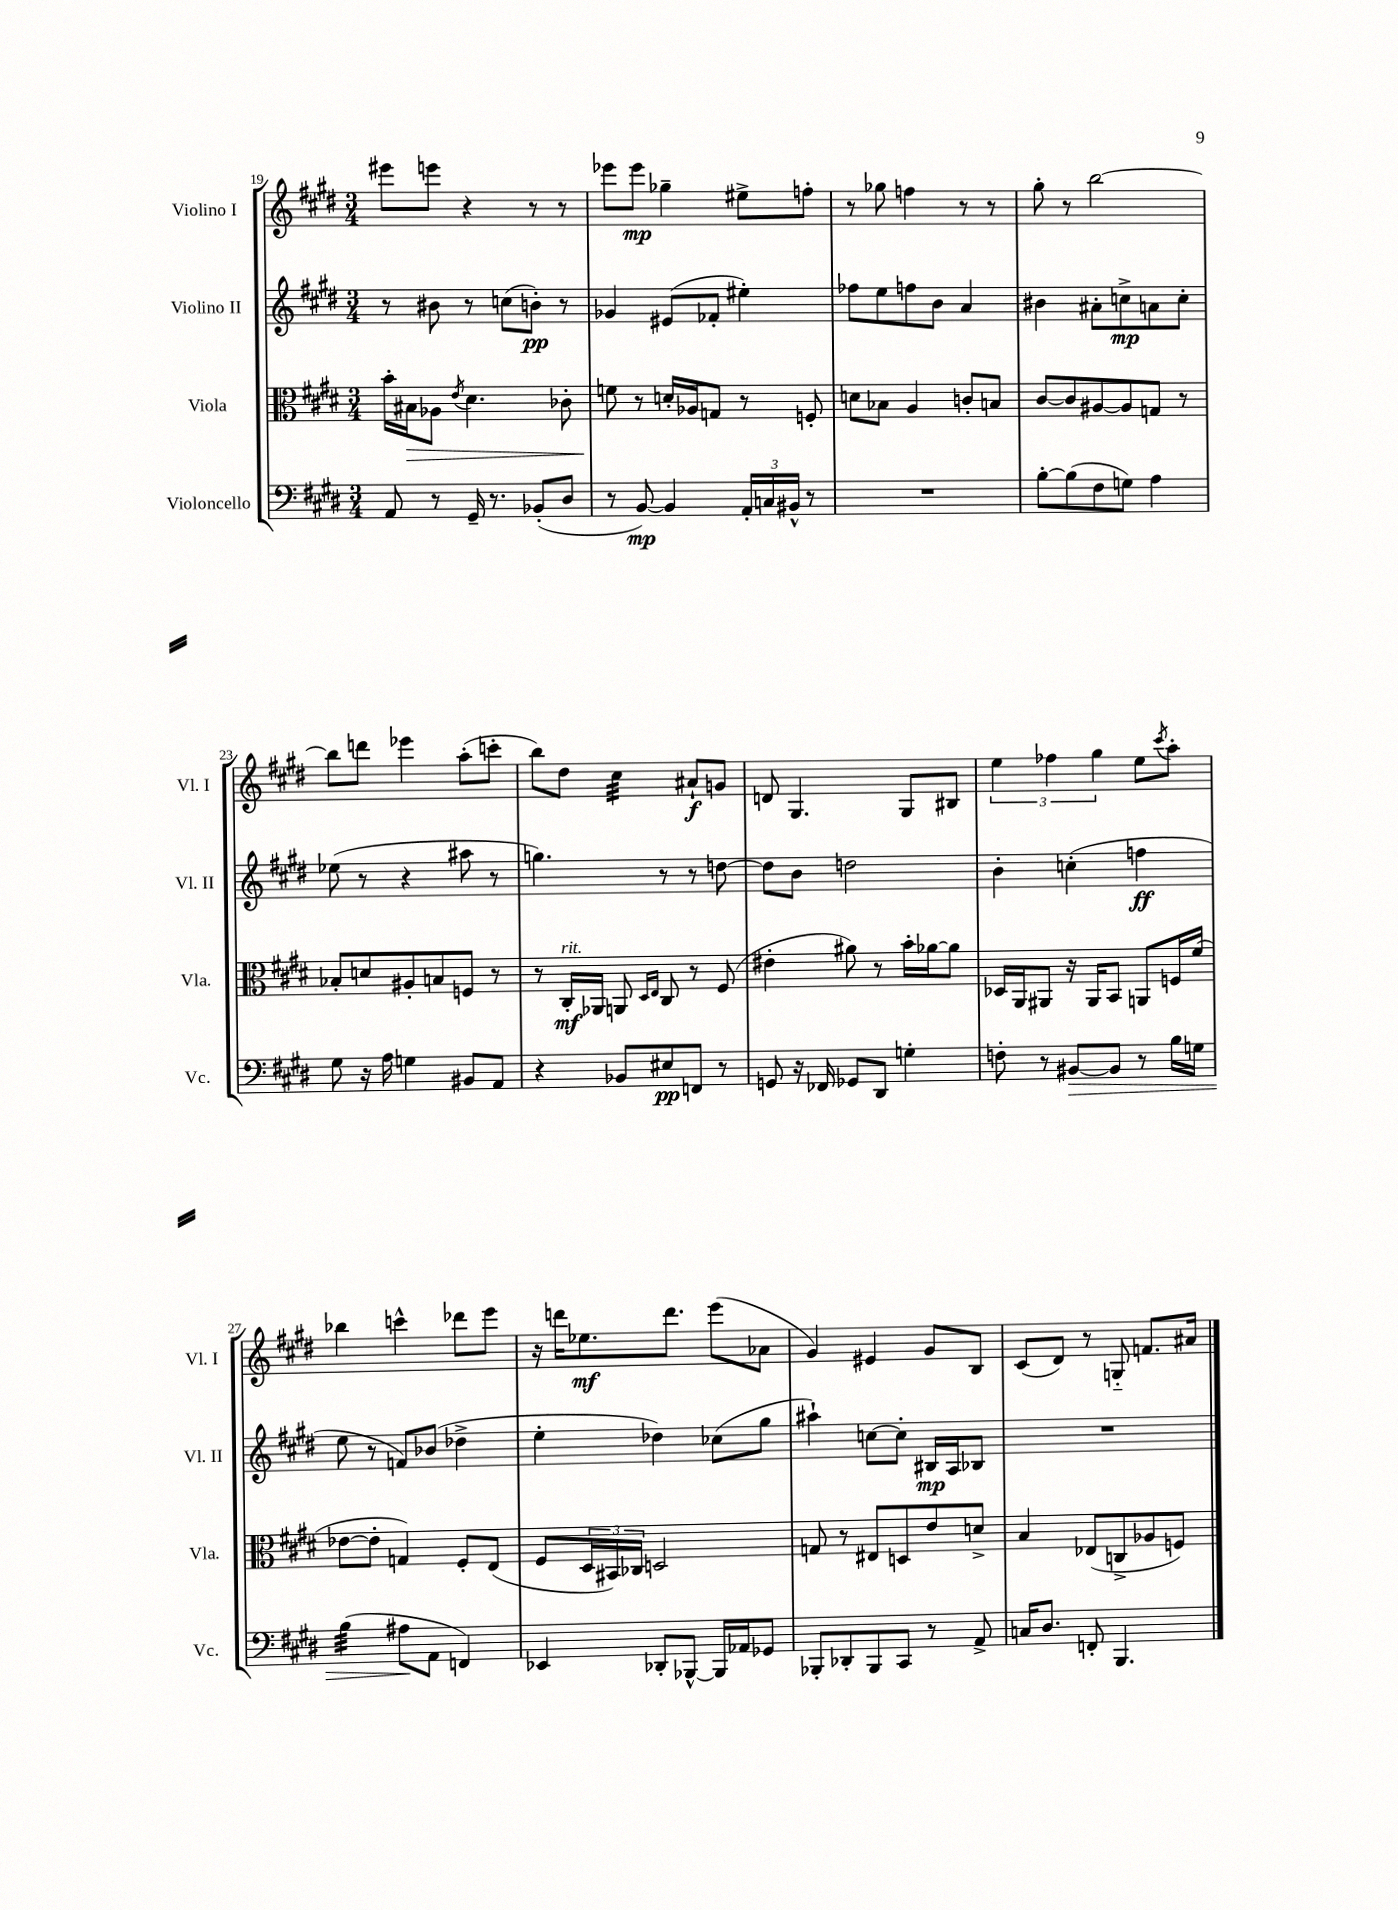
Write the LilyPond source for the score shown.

<<
\new StaffGroup <<
\new Staff = "s0" \with { instrumentName = "Violino I" shortInstrumentName = "Vl. I" } {
    \clef treble \key e \major \numericTimeSignature \time 3/4
    eis'''8 e'''8 r4 r8 r8 |
    ees'''8 ees'''8\mp ges''4-- eis''8-> f''8-. |
    r8 ges''8 f''4 r8 r8 |
    gis''8-. r8 b''2~ |
    b''8 d'''8 ees'''4 a''8-.( c'''8-. |
    b''8) dis''8 cis''4:32 ais'8-!\f g'8 |
    d'8 gis4. gis8 bis8 |
    \tuplet 3/2 { e''4 fes''4 gis''4 } e''8 \acciaccatura { cis'''8 } a''8-. |
    bes''4 c'''4-^ des'''8 e'''8 |
    r16 d'''16 ees''8.\mf d'''8. e'''8( aes'8 |
    gis'4) eis'4 gis'8 b8 |
    cis'8( dis'8) r8 g8-_ f'8. ais'16 \bar "|." |
}
\new Staff = "s1" \with { instrumentName = "Violino II" shortInstrumentName = "Vl. II" } {
    \clef treble \key e \major \numericTimeSignature \time 3/4
    r8 bis'8 r8 c''8( b'8-.\pp) r8 |
    ges'4 eis'8( fes'8-. eis''4-.) |
    fes''8 e''8 f''8 b'8 a'4 |
    bis'4 ais'8-. c''8->\mp a'8 c''8-. |
    ees''8( r8 r4 ais''8 r8 |
    g''4.) r8 r8 d''8~ |
    d''8 b'8 d''2 |
    b'4-. c''4-.( f''4\ff |
    e''8 r8 f'8) bes'8( des''4-> |
    e''4-. des''4) ces''8( gis''8 |
    ais''4-!) c''8~ c''8-. bis16\mp a16 bes8 |
    R2. \bar "|." |
}
\new Staff = "s2" \with { instrumentName = "Viola" shortInstrumentName = "Vla." } {
    \clef alto \key e \major \numericTimeSignature \time 3/4
    b'16-. bis16\> aes8 \acciaccatura { e'8 } dis'4. ces'8-. |
    f'8\! r8 d'16-. aes16 g8 r8 f8-. |
    d'8 bes8 a4 c'8-. b8 |
    cis'8~ cis'8 ais8~ ais8 g8 r8 |
    bes8-. d'8 ais8-. b8 f8 r8 |
    r8 cis16-.\mf^\markup { \italic "rit." } aes,16 a,8 \grace { dis16 e16 } cis8 r8 fis8( |
    eis'4-. ais'8) r8 b'16-. aes'16~ aes'8 |
    des16 a,16 ais,8 r16 ais,16 b,8 a,8 f16 fis'16( |
    ees'8~ ees'8-. g4) fis8-. e8( |
    fis8 \tuplet 3/2 { dis16 bis,16) ces16 } d2 |
    g8 r8 eis8 d8 e'8 d'8-> |
    b4 ees8( c8-> aes8 f8) \bar "|." |
}
\new Staff = "s3" \with { instrumentName = "Violoncello" shortInstrumentName = "Vc." } {
    \clef bass \key e \major \numericTimeSignature \time 3/4
    a,8 r8 gis,16-- r8. bes,8-.( dis8 |
    r8 b,8~\mp) b,4 \tuplet 3/2 { a,16-. c16 bis,16-^ } r8 |
    R2. |
    b8~-. b8( fis8 g8) a4 |
    gis8 r16 a16 g4 bis,8 a,8 |
    r4 bes,8 eis8\pp f,8 r8 |
    g,8 r16 fes,16 ges,8 dis,8 g4-. |
    f8-. r8 bis,8~\> bis,8 r8 b16 g16 |
    b4:32( ais8\! a,8 f,4) |
    ees,4 des,8-. bes,,8~-^ bes,,16 aes,16 ges,8 |
    bes,,8-. des,8-. bes,,8 cis,8 r8 a,8-> |
    c16 dis8. f,8-. b,,4. \bar "|." |
}
>>
>>
\layout { \context { \Score currentBarNumber = #19 } }
